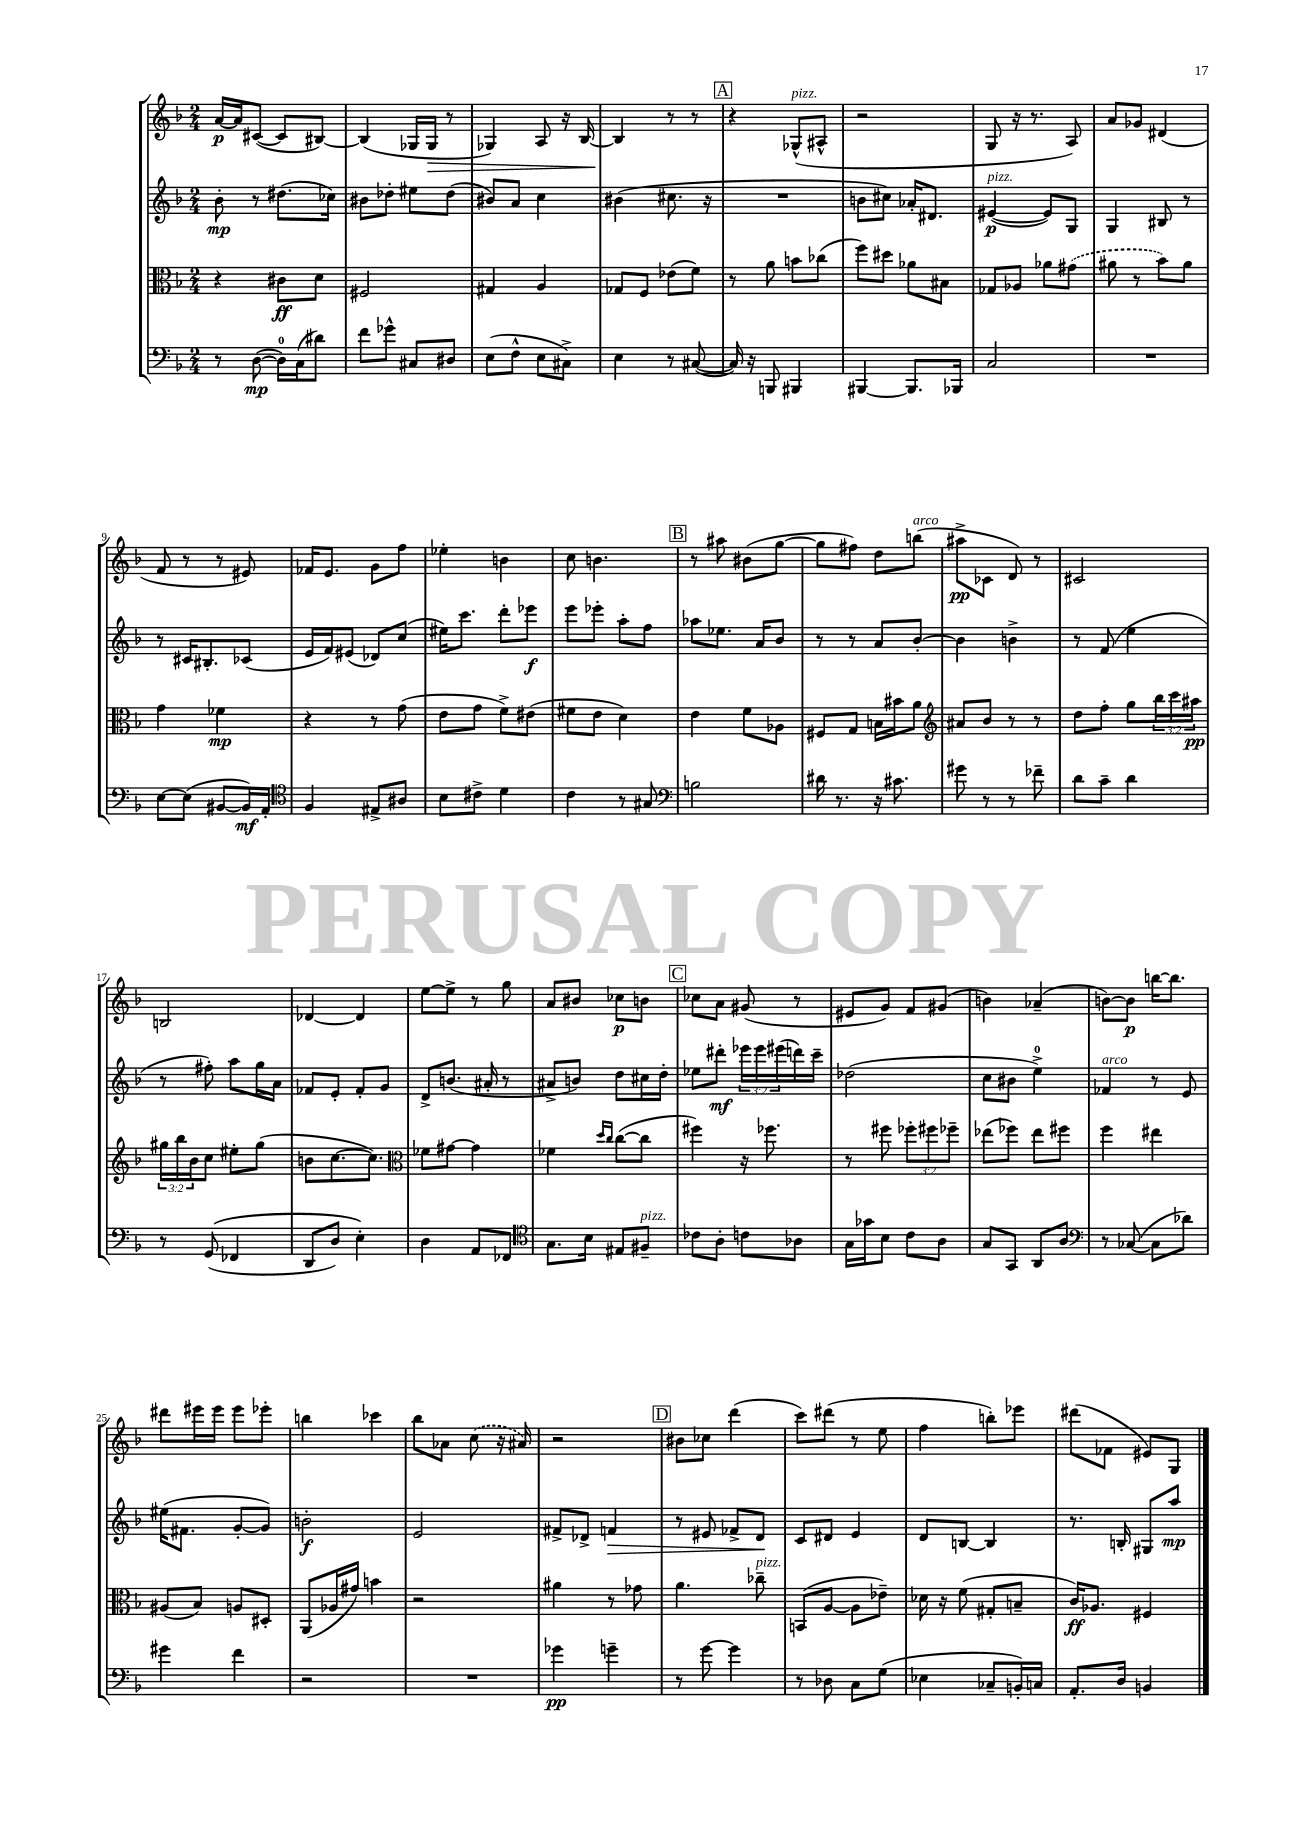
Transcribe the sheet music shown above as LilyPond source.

<<
\new StaffGroup <<
\new Staff = "s0" {
    \clef treble \key f \major \numericTimeSignature \time 2/4
    a'16~\p a'16 cis'8~( cis'8 bis8~) |
    bis4( ges16 ges16\> r8 |
    ges4) a8 r16 bes16~ |
    bes4\! r8 r8 |
    \mark \markup { \box "A" } r4 ges8-^^\markup { \italic "pizz." }( ais8-^ |
    r2 |
    g8 r16 r8. a8) |
    a'8 ges'8 dis'4( |
    f'8 r8 r8 eis'8) |
    fes'16 e'8. g'8 f''8 |
    ees''4-. b'4 |
    c''8 b'4. |
    \mark \markup { \box "B" } r8 ais''8 bis'8( g''8~ |
    g''8 fis''8) d''8 b''8^\markup { \italic "arco" }( |
    ais''8->\pp ces'8 d'8) r8 |
    cis'2 |
    b2 |
    des'4~ des'4 |
    e''8~ e''8-> r8 g''8 |
    a'8 bis'8 ces''8\p b'8 |
    \mark \markup { \box "C" } ces''8 a'8 gis'8( r8 |
    eis'8 g'8) f'8 gis'8( |
    b'4) aes'4--( |
    b'8~) b'8\p b''16~ b''8. |
    dis'''8 eis'''16 eis'''16 eis'''8 ees'''8-. |
    b''4 ces'''4 |
    bes''8 aes'8 \once \slurDashed c''8( r16 ais'16) |
    r2 |
    \mark \markup { \box "D" } bis'8 ces''8 d'''4( |
    c'''8) dis'''8( r8 e''8 |
    f''4 b''8-.) ees'''8 |
    dis'''8( fes'8 eis'8) g8 \bar "|." |
}
\new Staff = "s1" {
    \clef treble \key f \major \numericTimeSignature \time 2/4 \override Staff.TupletNumber.text = #tuplet-number::calc-fraction-text
    bes'8-.\mp r8 dis''8.( ces''16) |
    bis'8 des''8-. eis''8 des''8( |
    bis'8) a'8 c''4 |
    bis'4( cis''8. r16 |
    \mark \markup { \box "A" } R2 |
    b'8 cis''8) aes'16-. dis'8. |
    eis'4~\p^\markup { \italic "pizz." }( eis'8) g8 |
    g4 bis8 r8 |
    r8 cis'16 bis8.-. ces'8( |
    e'16 f'16) eis'8( des'8) c''8( |
    eis''16) c'''8. d'''8-. ees'''8\f |
    e'''8 ees'''8-. a''8-. f''8 |
    \mark \markup { \box "B" } aes''8 ees''8. a'16 bes'8 |
    r8 r8 a'8 bes'8~-. |
    bes'4 b'4-> |
    r8 f'8( e''4 |
    r8 fis''8-.) a''8 g''16 a'16 |
    fes'8 e'8-. fes'8-. g'8 |
    d'8-> b'8.( ais'16-. r8 |
    ais'8-> b'8) d''8 cis''16 d''16-. |
    \mark \markup { \box "C" } ees''8 dis'''8-.\mf \tuplet 3/2 { ees'''16 ees'''16 eis'''16( } d'''16) c'''16-- |
    des''2( |
    c''8 bis'8 e''4-0->) |
    fes'4^\markup { \italic "arco" } r8 e'8 |
    eis''16( fis'8. g'8~-. g'8) |
    b'2-.\f |
    e'2 |
    fis'8-> des'8-> f'4\> |
    \mark \markup { \box "D" } r8 eis'8 fes'8-> d'8\! |
    c'8 dis'8 e'4 |
    d'8 b8~ b4 |
    r8. b16-. gis8 a''8\mp \bar "|." |
}
\new Staff = "s2" {
    \clef alto \key f \major \numericTimeSignature \time 2/4 \override Staff.TupletNumber.text = #tuplet-number::calc-fraction-text
    r4 cis'8\ff d'8 |
    fis2 |
    gis4 a4 |
    ges8 f8 ees'8( f'8) |
    \mark \markup { \box "A" } r8 a'8 b'8 ces''8( |
    f''8) dis''8 aes'8 bis8 |
    ges8 aes8 aes'8 \once \slurDashed gis'8( |
    ais'8 r8 bes'8) ais'8 |
    g'4 fes'4\mp |
    r4 r8 g'8( |
    e'8 g'8 f'8->) eis'8( |
    fis'8 e'8 d'4) |
    \mark \markup { \box "B" } e'4 f'8 aes8 |
    fis8 g8 b16 bis'16 a'8 |
    \clef treble ais'8 bes'8 r8 r8 |
    d''8 f''8-. g''8 \tuplet 3/2 { bes''16 c'''16 ais''16\pp } |
    \tuplet 3/2 { gis''16 bes''16 bes'16 } c''8 eis''8-. gis''8( |
    b'8 c''8.~ c''8.) |
    \clef alto fes'8 gis'8~ gis'4 |
    fes'4 \grace { d''16 c''16 } c''8~( c''8 |
    \mark \markup { \box "C" } fis''4) r16 fes''8. |
    r8 fis''8 \tuplet 3/2 { fes''8-. fis''8 fes''8-- } |
    ees''8( fes''8) ees''8 fis''8 |
    f''4 eis''4 |
    ais8( bes8) a8 dis8-. |
    a,8( aes16 gis'16) b'4 |
    r2 |
    ais'4 r8 ges'8 |
    \mark \markup { \box "D" } a'4. ces''8--^\markup { \italic "pizz." } |
    b,8( a8~ a8 ees'8--) |
    des'16 r16 f'8( gis8-. b8-- |
    c'16\ff) aes8. fis4 \bar "|." |
}
\new Staff = "s3" {
    \clef bass \key f \major \numericTimeSignature \time 2/4
    r8 d8~\mp( d16-0) c16( dis'8) |
    f'8 ges'8-^ cis8 dis8 |
    e8( f8-^ e8 cis8->) |
    e4 r8 cis8~( |
    \mark \markup { \box "A" } cis16) r16 b,,8 bis,,4 |
    bis,,4~ bis,,8. bes,,16 |
    c2 |
    R2 |
    e8~ e8( bis,8~ bis,16\mf) a,16-. |
    \clef tenor f4 eis8-> ais8 |
    bes8 cis'8-> d'4 |
    c'4 r8 gis8 |
    \mark \markup { \box "B" } \clef bass b2 |
    dis'16 r8. r16 cis'8. |
    gis'8 r8 r8 fes'8-- |
    d'8 c'8-- d'4 |
    r8 g,8(\( fes,4 |
    d,8 d8) e4-.\) |
    d4 a,8 fes,8 |
    \clef tenor g8. bes16 eis8 fis8--^\markup { \italic "pizz." } |
    \mark \markup { \box "C" } ces'8 a8-. c'8 aes8 |
    g16 ges'16 bes8 c'8 a8 |
    g8 g,8 a,8 a8 |
    \clef bass r8 ces8~( ces8 des'8) |
    gis'4 f'4 |
    r2 |
    R2 |
    ges'4\pp g'4-- |
    \mark \markup { \box "D" } r8 g'8~ g'4 |
    r8 des8 c8 g8( |
    ees4 ces8-- b,16-.) c16 |
    a,8.-. d16 b,4 \bar "|." |
}
>>
>>
